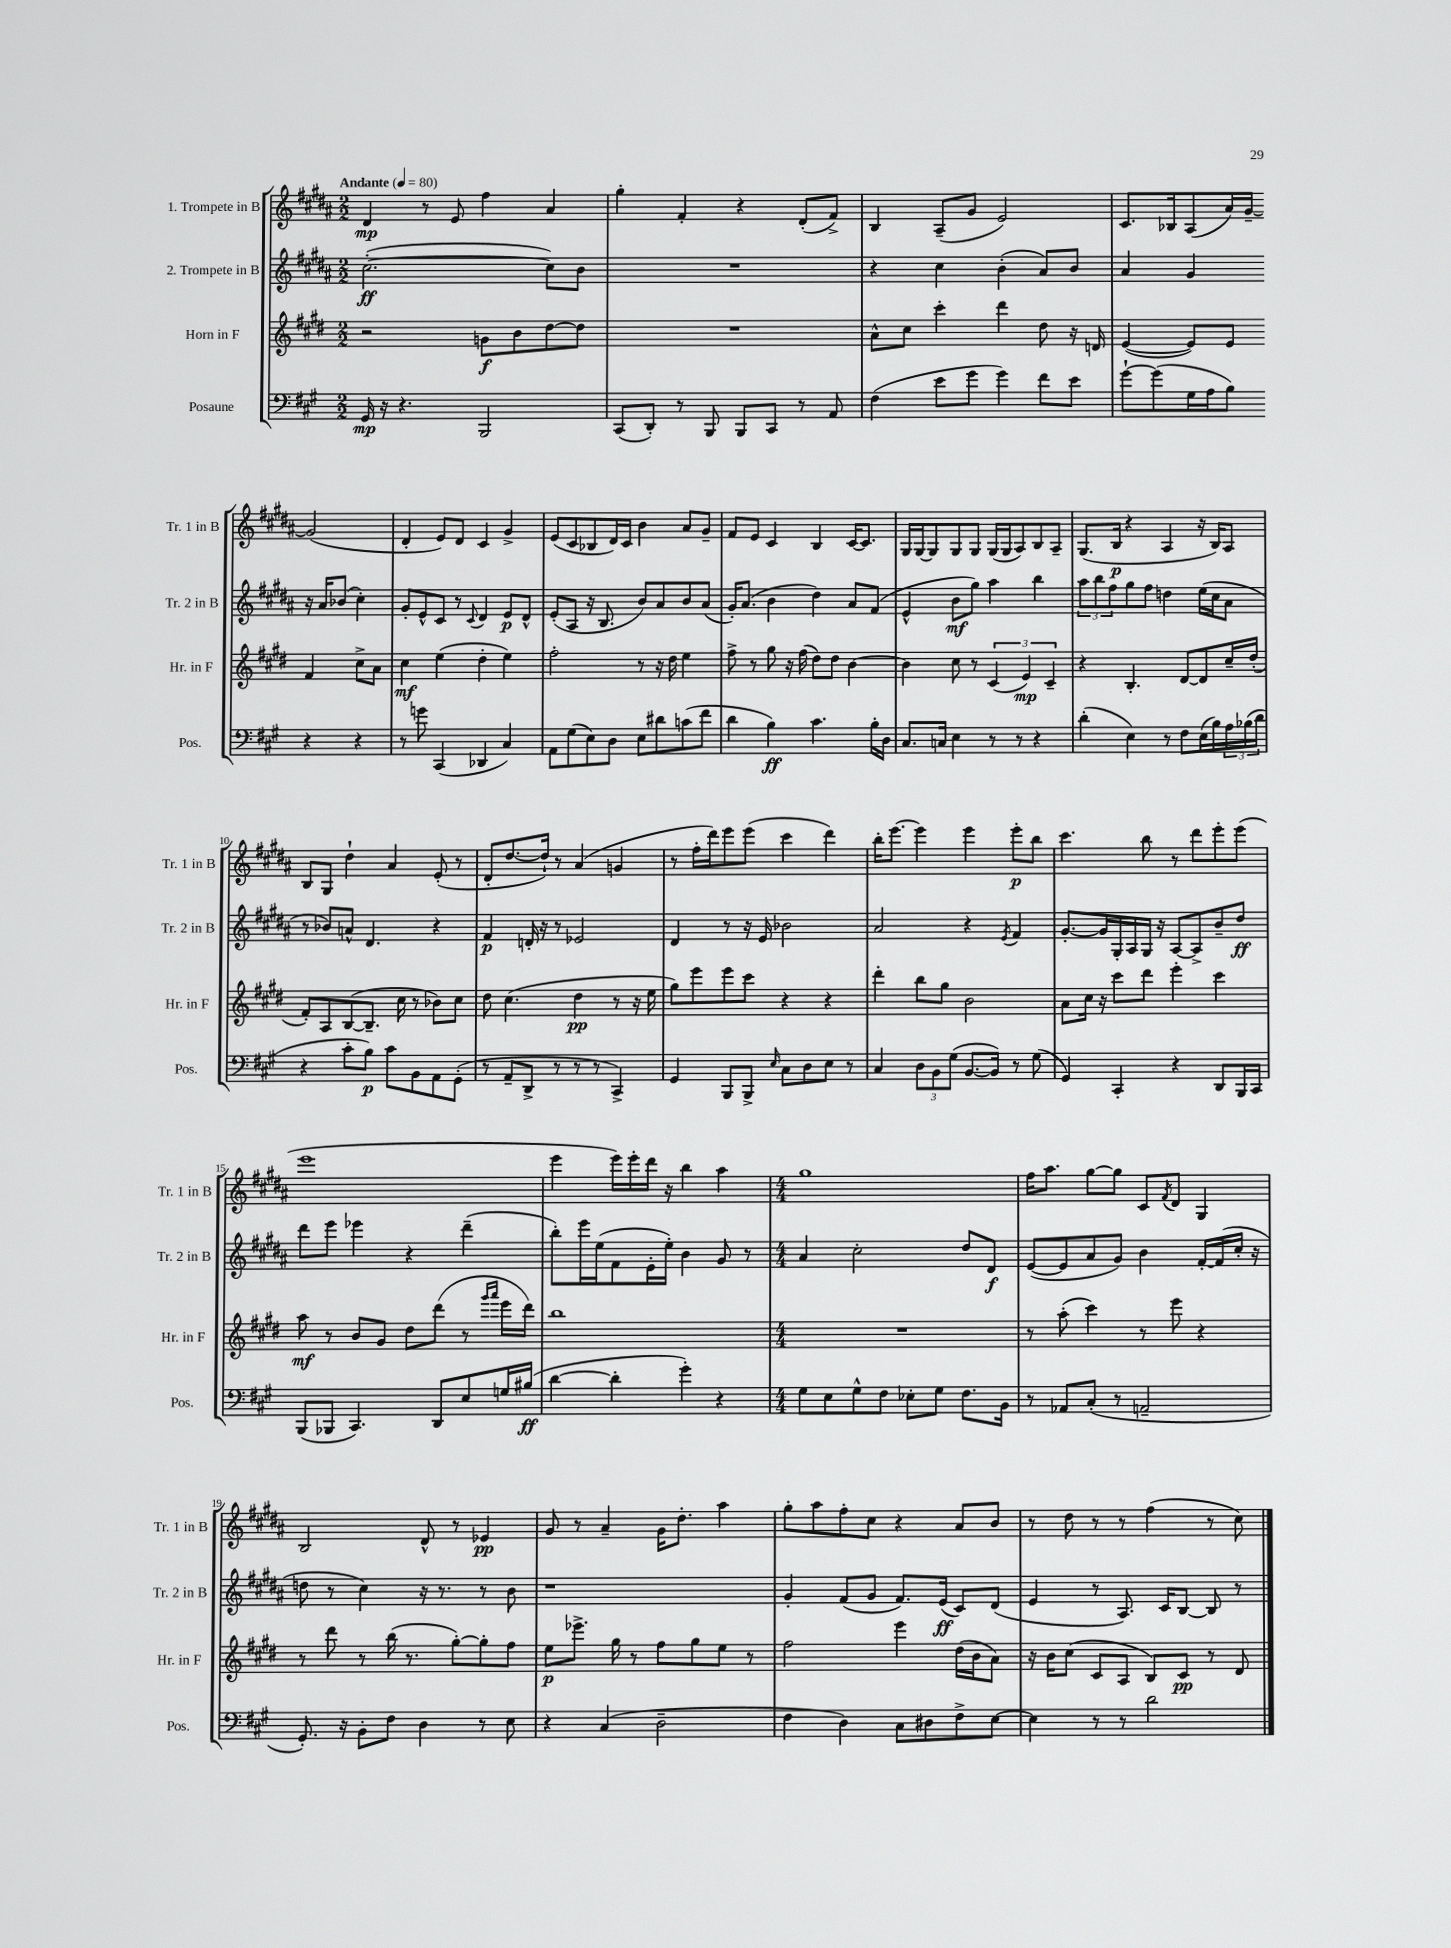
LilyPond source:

<<
\new StaffGroup <<
\new Staff = "s0" \with { instrumentName = "1. Trompete in B" shortInstrumentName = "Tr. 1 in B" } {
    \clef treble \key b \major \numericTimeSignature \time 2/2 \tempo "Andante" 4 = 80
    dis'4\mp r8 e'8 fis''4 ais'4 |
    gis''4-. fis'4-. r4 dis'8-.( fis'8->) |
    b4 ais8--( gis'8 e'2) |
    cis'8. bes16 ais8( ais'16) gis'16~-- gis'2( |
    dis'4-. e'8) dis'8 cis'4 gis'4-> |
    e'8( cis'8 bes8 dis'16) cis'16 b'4 ais'8 gis'8-- |
    fis'8 e'8 cis'4 b4 cis'16~ cis'8. |
    gis16 gis16~ gis8 gis8 gis8 gis16( gis16 ais8) b8 ais8-- |
    gis8.( b16\p r4 ais4 r16 b16) ais8 |
    b8 gis8 dis''4-! ais'4 e'8-.( r8 |
    dis'8-. dis''8.~ dis''16-!) r8 ais'4( g'4 |
    r8 fis''16-. dis'''16) e'''8 e'''8( cis'''4 dis'''4) |
    b''16-. e'''8.~ e'''4 e'''4 e'''8-.\p b''8 |
    cis'''4. b''8 r8 dis'''8 e'''8-. e'''8( |
    e'''1 |
    e'''4 e'''16) e'''16-. dis'''16 r16 b''4 ais''4 |
    \numericTimeSignature \time 4/4 gis''1 |
    fis''16 ais''8. gis''8~ gis''8 cis'8 \acciaccatura { fis'8 } dis'8 gis4 |
    b2 dis'8-^ r8 ees'4\pp |
    gis'8 r8 ais'4-- gis'16 dis''8.-. ais''4 |
    gis''8-. ais''8 fis''8-. cis''8 r4 ais'8 b'8 |
    r8 dis''8 r8 r8 fis''4( r8 cis''8) \bar "|." |
}
\new Staff = "s1" \with { instrumentName = "2. Trompete in B" shortInstrumentName = "Tr. 2 in B" } {
    \clef treble \key b \major \numericTimeSignature \time 2/2
    cis''2.~-.\ff( cis''8) b'8 |
    R1 |
    r4 cis''4 b'4-.( ais'8) b'8 |
    ais'4 gis'4 r16 ais'16 bes'8( cis''4-.) |
    gis'8-. e'8-^ cis'8 r8 \appoggiatura { cis'8 } dis'4 e'8\p dis'8-^ |
    e'8-.( ais8 r16 b8. b'8) ais'8 b'8 ais'8( |
    gis'16-.) ais'8.( b'4 dis''4) ais'8 fis'8( |
    e'4-^ b'8\mf gis''8) ais''4 b''4 |
    \tuplet 3/2 { ais''8 b''8 fis''8 } gis''8 fis''8 d''4 e''16( cis''16 ais'8 |
    r8 bes'8) a'8-^ dis'4. r4 |
    fis'4\p d'16-. r16 r8 ees'2 |
    dis'4 r8 r16 e'16 bes'2 |
    ais'2 r4 \acciaccatura { e'8 } fis'4 |
    gis'8.~-. gis'16 gis16-. ais16 gis16 r16 ais8~ ais8-> b'8-- dis''8\ff |
    dis'''8 e'''8 ees'''4 r4 dis'''4--( |
    b''8-.) e'''16 e''16( fis'8 e'16-. e''16-.) b'4 gis'8 r8 |
    \numericTimeSignature \time 4/4 ais'4 cis''2-. dis''8 dis'8\f |
    e'8~( e'8 ais'8 gis'8) b'4 fis'16~-. fis'16( cis''16-. r16 |
    d''8 r8 cis''4) r16 r8. r8 b'8 |
    r1 |
    gis'4-. fis'8( gis'8 fis'8.) e'16\ff( cis'8) dis'8( |
    e'4 r8 ais8.) cis'16 b8~ b8 r8 \bar "|." |
}
\new Staff = "s2" \with { instrumentName = "Horn in F" shortInstrumentName = "Hr. in F" } {
    \clef treble \key e \major \numericTimeSignature \time 2/2
    r2 g'8\f b'8 dis''8~ dis''8 |
    R1 |
    a'8-^ cis''8 cis'''4-. dis'''4 dis''8 r16 d'16 |
    e'4~( e'8) e'8 fis'4 cis''8-> a'8 |
    cis''4\mf e''4( dis''4-. e''4) |
    fis''2-. r8 r16 dis''16 e''4 |
    fis''8-> r8 gis''8 r16 fis''16( dis''8) dis''8 b'4~ |
    b'4 cis''8 r8 \tuplet 3/2 { cis'4( e'4\mp) cis'4-- } |
    r4 b4.-. dis'8~ dis'8 cis''16-- dis''16-.( |
    fis'8-.) a8 b8~( b8.-- cis''16 r8 bes'8) cis''8 |
    dis''8 cis''4.( dis''4\pp r8 r16 e''16 |
    gis''8) e'''8 e'''8 cis'''8 r4 r4 |
    dis'''4-. b''8 gis''8 b'2 |
    a'8 cis''16 r16 cis'''8 dis'''8 e'''4-. cis'''4 |
    a''8\mf r8 b'8 gis'8 dis''8 dis'''8( r8 \grace { gis'''16 a'''16 } e'''16 dis'''16) |
    b''1 |
    \numericTimeSignature \time 4/4 R1 |
    r8 a''8-.( cis'''4) r8 e'''8 r4 |
    r8 dis'''8 r8 b''16( r8. gis''8~-.) gis''8-. fis''8 |
    e''8\p ees'''8.-> gis''16 r8 fis''8 gis''8 e''8 r8 |
    fis''2 e'''4 dis''16( b'16 a'8) |
    r16 b'16 cis''8( cis'8 a8 b8) cis'8\pp r8 dis'8 \bar "|." |
}
\new Staff = "s3" \with { instrumentName = "Posaune" shortInstrumentName = "Pos." } {
    \clef bass \key a \major \numericTimeSignature \time 2/2
    gis,16\mp r16 r4. b,,2 |
    cis,8( d,8-.) r8 b,,8 b,,8 cis,8 r8 a,8 |
    fis4( e'8 gis'8 gis'4) fis'8 e'8 |
    gis'8~-! gis'8( gis16 a16 b8) r4 r4 |
    r8 g'8 cis,4( des,4 cis4) |
    a,8 gis8( e8) d8 e8 dis'8 c'8( fis'8 |
    d'4 b4\ff) cis'4. b16-. d16 |
    cis8. c16 e4 r8 r8 r4 |
    d'4-.( e4) r8 fis8 e16( b16) \tuplet 3/2 { a16 bes16( d'16 } |
    r4 cis'8-. b8\p) cis'8 b,8 a,8 gis,8-.( |
    r8 a,8-- d,8-> r8 r8 r8 cis,4->) |
    gis,4 b,,8 b,,8-> \grace { e16 } cis8 d8 e8 r8 |
    cis4 \tuplet 3/2 { d8 b,8 gis8( } b,8.~ b,16) r8 gis8( |
    gis,4) cis,4-. r4 d,8 b,,16 cis,16 |
    b,,8( bes,,8 cis,4.) d,8 e8 g16 bis16\ff( |
    d'4~ d'4-. gis'4-.) r4 |
    \numericTimeSignature \time 4/4 gis8 e8 gis8-^ fis8 ees8-. gis8 fis8. b,16 |
    r8 aes,8 cis8-.( r8 a,2-- |
    gis,8.-.) r16 b,8-. fis8 d4 r8 e8 |
    r4 cis4( d2-- |
    fis4 d4) cis8 dis8 fis8-> e8~ |
    e4 r8 r8 d'2 \bar "|." |
}
>>
>>
